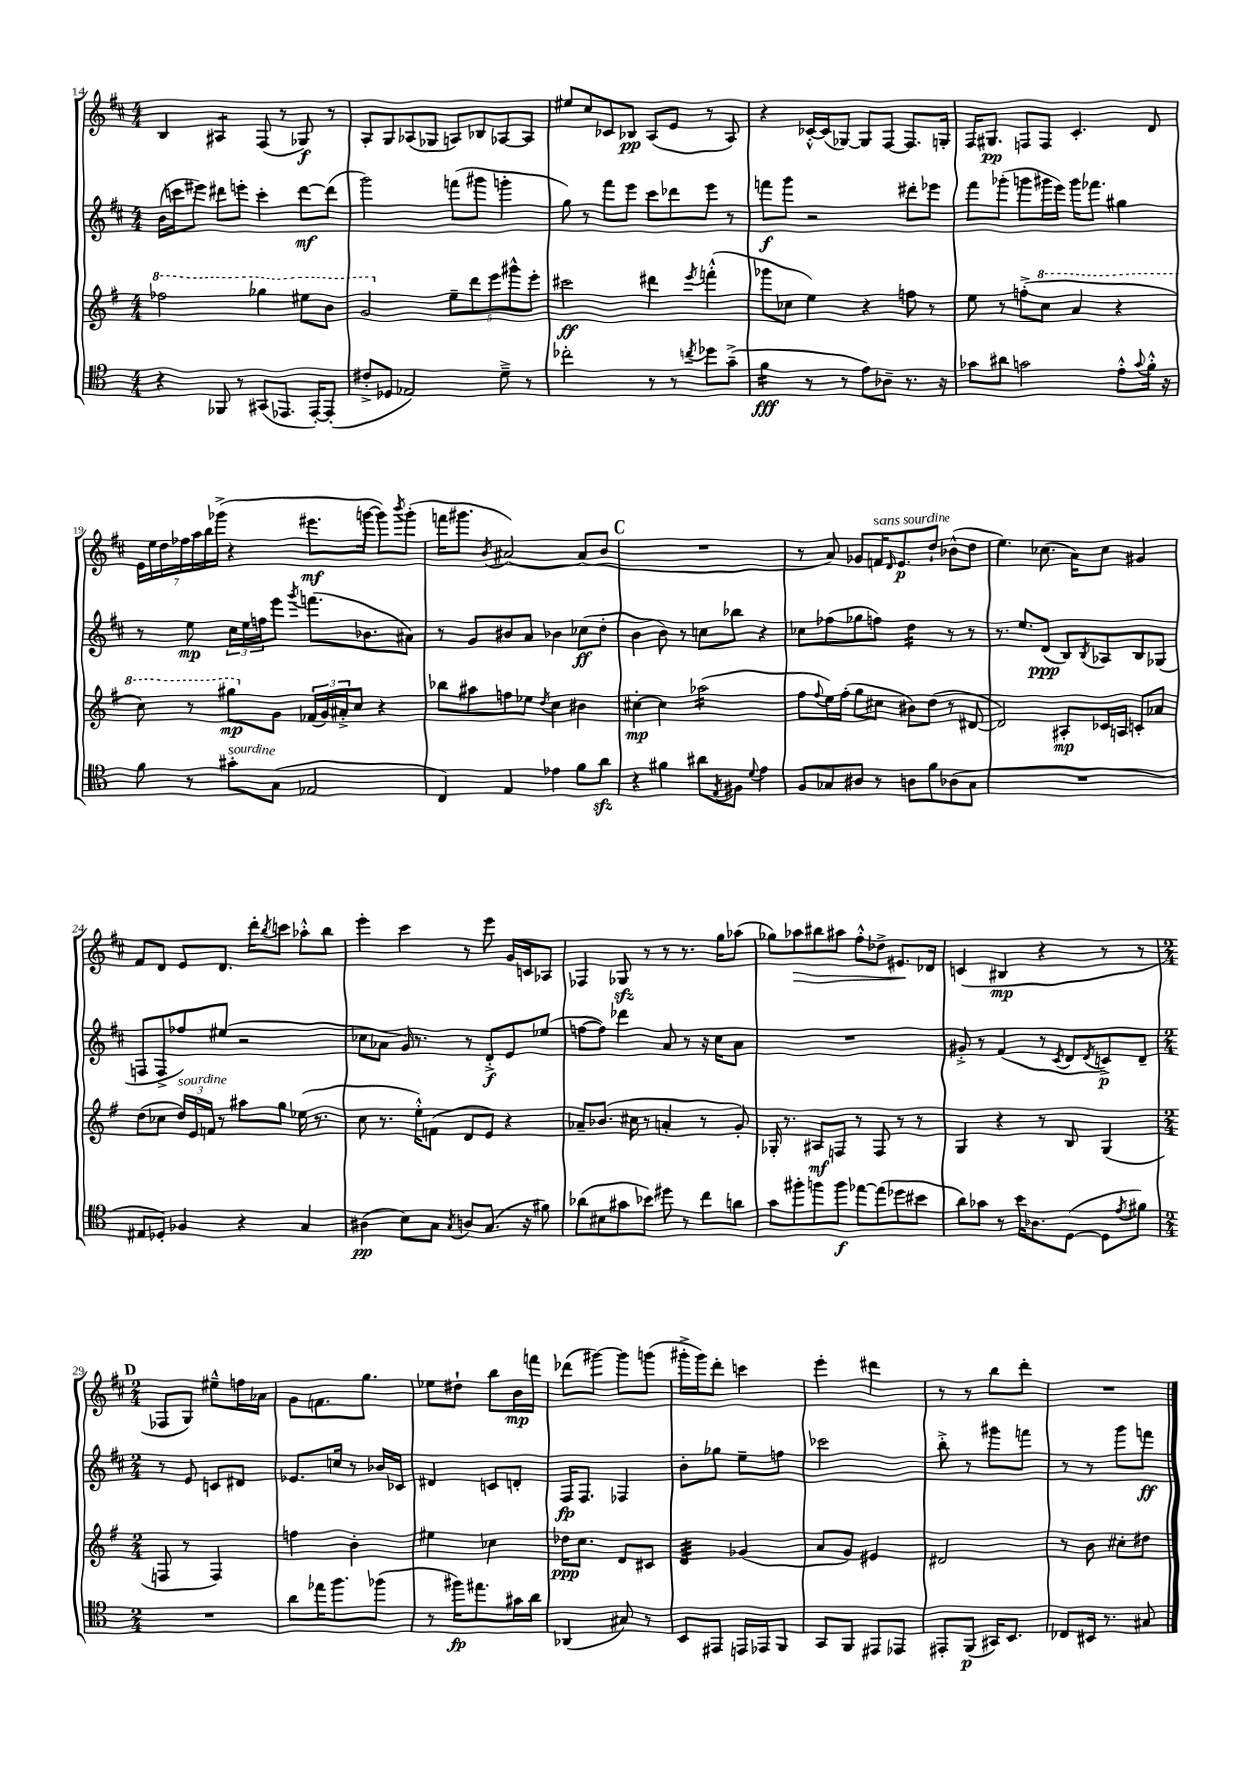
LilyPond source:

<<
\new StaffGroup <<
\new Staff = "s0" {
    \clef treble \key d \major \numericTimeSignature \time 4/4
    b4 ais4:8 fis8( r8 ges8\f) r8 |
    a8-. g8 aes8( ges8 a8) bes8 aes8~ aes8 |
    eis''8 cis''8 ces'8 bes8\pp a8( e'8 r8 a8) |
    r4 ces'16~-.-^ ces'16( ges8~) ges8 fis8~ fis8. g16-. |
    fis16 gis8.\pp f8 f8 cis'4.-. d'8 |
    \tuplet 7/4 { e'16 e''16 d''16 fes''16 a''16 b''16 ges'''16->( } r4 eis'''8.\mf g'''16~ g'''8) \acciaccatura { b'''8 } g'''8-.( |
    f'''16 gis'''8. \acciaccatura { b'8 } ais'2~) ais'8( b'8 |
    \mark \markup { \bold "C" } R1 |
    r8 a'8) ges'8 f'16^\markup { \italic "sans sourdine" } \grace { d'16 } e'8.\p d''8-! bes'8-^( d''8 |
    e''4.) ces''8.( a'16) ces''8 gis'4 |
    fis'8 d'8 e'8 d'8. d'''16-. \acciaccatura { b''8 } c'''8 aes''8-.-^ b''8 |
    e'''4-. cis'''4 r8 e'''8 g'16 c'16 aes8 |
    fes4 ges8\sfz r8 r8 r8. g''16 aes''8( |
    ges''8) aes''8\> bis''8 ais''8 fis''8-.-^ des''8-> eis'8.\! des'16 |
    c'4( bis4\mp r4 r8 r8 |
    \mark \markup { \bold "D" } \numericTimeSignature \time 2/4 fes8 g8) eis''8---^ f''16 aes'16 |
    g'8 f'8. g''8. |
    ees''8 dis''8-! b''8 b'16\mp f'''16 |
    des'''8( gis'''8~) gis'''8 g'''8( |
    gis'''16-.-> gis'''16) d'''8-. c'''4 |
    e'''4-. dis'''4 |
    r8 r8 b''8 d'''8-. |
    R2 \bar "|." |
}
\new Staff = "s1" {
    \clef treble \key d \major \numericTimeSignature \time 4/4
    b'16( c'''16 eis'''8) dis'''8 e'''8-. c'''4-. dis'''8~\mf dis'''8( |
    g'''2) f'''8( gis'''8 g'''4-. |
    g''8) r8 fis'''8 e'''8 cis'''8 des'''8 e'''8 r8 |
    f'''8\f g'''8 r2 dis'''8-. ees'''8 |
    fis'''8 ges'''8-.( g'''8 gis'''16 e'''16) gis'''16 fes'''8. gis''4 |
    r8 e''8\mp \tuplet 3/2 { cis''16 e''16 f''16 } e'''8 \acciaccatura { g'''8 } f'''8.( bes'8. ais'8) |
    r8 g'8 bis'8 a'8 bes'4 ces''8\ff( d''8-. |
    \mark \markup { \bold "C" } b'4 b'8) r8 c''8 bes''8 r4 |
    ces''8 fes''8( ges''8 f''8) d''4:16 r8 r8 |
    r8. e''8. d'8\ppp( b8) \acciaccatura { b8 } aes8 b8 ges8( |
    f8 f8-> fes''8) eis''8( r2 |
    ces''8 aes'8 g'16) r8. r8 d'8-.->\f e'8 ees''8( |
    f''8~ f''8) des'''4 a'8 r8 r16 cis''16 a'8 |
    R1 |
    gis'8-.-> r8 fis'4( r8 \acciaccatura { cis'8 } d'8 \acciaccatura { d'8 } c'8->\p) d'8-- |
    \mark \markup { \bold "D" } \numericTimeSignature \time 2/4 r8 e'8 c'8 dis'8 |
    ees'8. c''16 r8 bes'16 ces'16 |
    dis'4 c'8 d'8-. |
    fis16\fp fis8. fes4 |
    b'8-. ges''8 e''8-- f''8 |
    ces'''2 |
    b''8-.-> r8 gis'''8 f'''8 |
    r8 r8 g'''8 f'''8\ff \bar "|." |
}
\new Staff = "s2" {
    \clef treble \key g \major \numericTimeSignature \time 4/4
    \ottava #1 fes'''2 ges'''4 eis'''8 b''8 |
    g''2 \ottava #0 \tuplet 5/4 { e''8-- d'''8 e'''8 gis'''8-^ e'''8-. } |
    cis'''2\ff dis'''4 \acciaccatura { e'''8 } f'''4-.-^( |
    ges'''8 ces''8 e''4) r4 f''8 r8 |
    e''8 r8 f''8-.->( \ottava #1 c'''8 a''4 r4 |
    c'''8) r8 gis'''8\mp \ottava #0 g'8 \tuplet 3/2 { fes'16( g'16) ais'16-.-> } c''8 r4 |
    bes''8 ais''8 f''8 ees''8 \acciaccatura { d''8 } c''4 bis'4 |
    \mark \markup { \bold "C" } cis''4~-.\mp cis''4 aes''2:16( |
    fis''8 \appoggiatura { fis''8 } e''16) fis''16-.( g''8 cis''8 bis'8) d''8( r8 dis'8~ |
    dis'2) ais8-.\mp ces'16 a16 c'8-. aes'8 |
    d''8( ces''8 \tuplet 3/2 { d''16^\markup { \italic "sourdine" }) e'16 f'16 } r8 ais''8 g''8 ees''16( r8. |
    c''8 r8. e''16-.-^) f'8( d'8 e'8) r4 |
    aes'8-- bes'8.( cis''16 r8 a'4-. r8 g'8-.) |
    ges16-. r8. ais8\mf f8 r8 f8 r8 r8 |
    g4 r4 r8 b8 g4( |
    \mark \markup { \bold "D" } \numericTimeSignature \time 2/4 f8 r8 f4) |
    f''4 b'4-. |
    eis''4 ces''4 |
    des''16\ppp c''8. d'8 cis'8 |
    d'4:32 ges'4( |
    a'8 g'8) eis'4 |
    dis'2 |
    r8 b'8 cis''8-. dis''8 \bar "|." |
}
\new Staff = "s3" {
    \clef tenor \key c \major \numericTimeSignature \time 4/4
    r4 fes,8 r8 gis,8( ees,8. ees,16~-.) ees,8-.( |
    cis'8-.-> des8 ees2) d'8---> r8 |
    ces''2-. r8 r8 \acciaccatura { c''8 } des''8 g'8--->( |
    f'4:16\fff r8 r8 e'8) aes8-- r8. r16 |
    ges'8 ais'8 g'2 e'8-.-^ \appoggiatura { g'8 } f'16-.-^ r16 |
    f'8 r8 gis'8-.^\markup { \italic "sourdine" } g8( ees2 |
    c4) e4 ees'4 f'8 a'8\sfz |
    \mark \markup { \bold "C" } r4 fis'4 ais'8 \acciaccatura { e8 } fis8 \appoggiatura { d'8 } e'4 |
    f8 ges8 ais8 r8 a8 f'8 aes8( ges8 |
    R1 |
    eis8 des8-.) fes4 r4 g4 |
    ais4\pp( b8) g8 \acciaccatura { g8 } a8 g8.( r16 fis'8) |
    aes'8( bis8 gis'8 bes'8) dis''8 r8 c''8 a'8 |
    g'8 fis''8-. f''8 f''8\f ees''8~ ees''8( des''8 bis'8 |
    a'8) ges'8 r8 b'16 aes8. d8~( d8 \acciaccatura { e'8 } fis'8) |
    \mark \markup { \bold "D" } \numericTimeSignature \time 2/4 R2 |
    a'8 ees''16 f''8. fes''8( |
    r8 fis''16\fp) eis''8. gis'16 a'16 |
    aes,4( gis8) r8 |
    b,8 eis,8 e,16 ees,16 f,8 |
    g,8 f,8 eis,8 ees,8 |
    eis,8-. f,8\p( gis,16) b,8. |
    ces8 bis,16 r8. gis8 \bar "|." |
}
>>
>>
\layout { \context { \Score currentBarNumber = #14 } }
